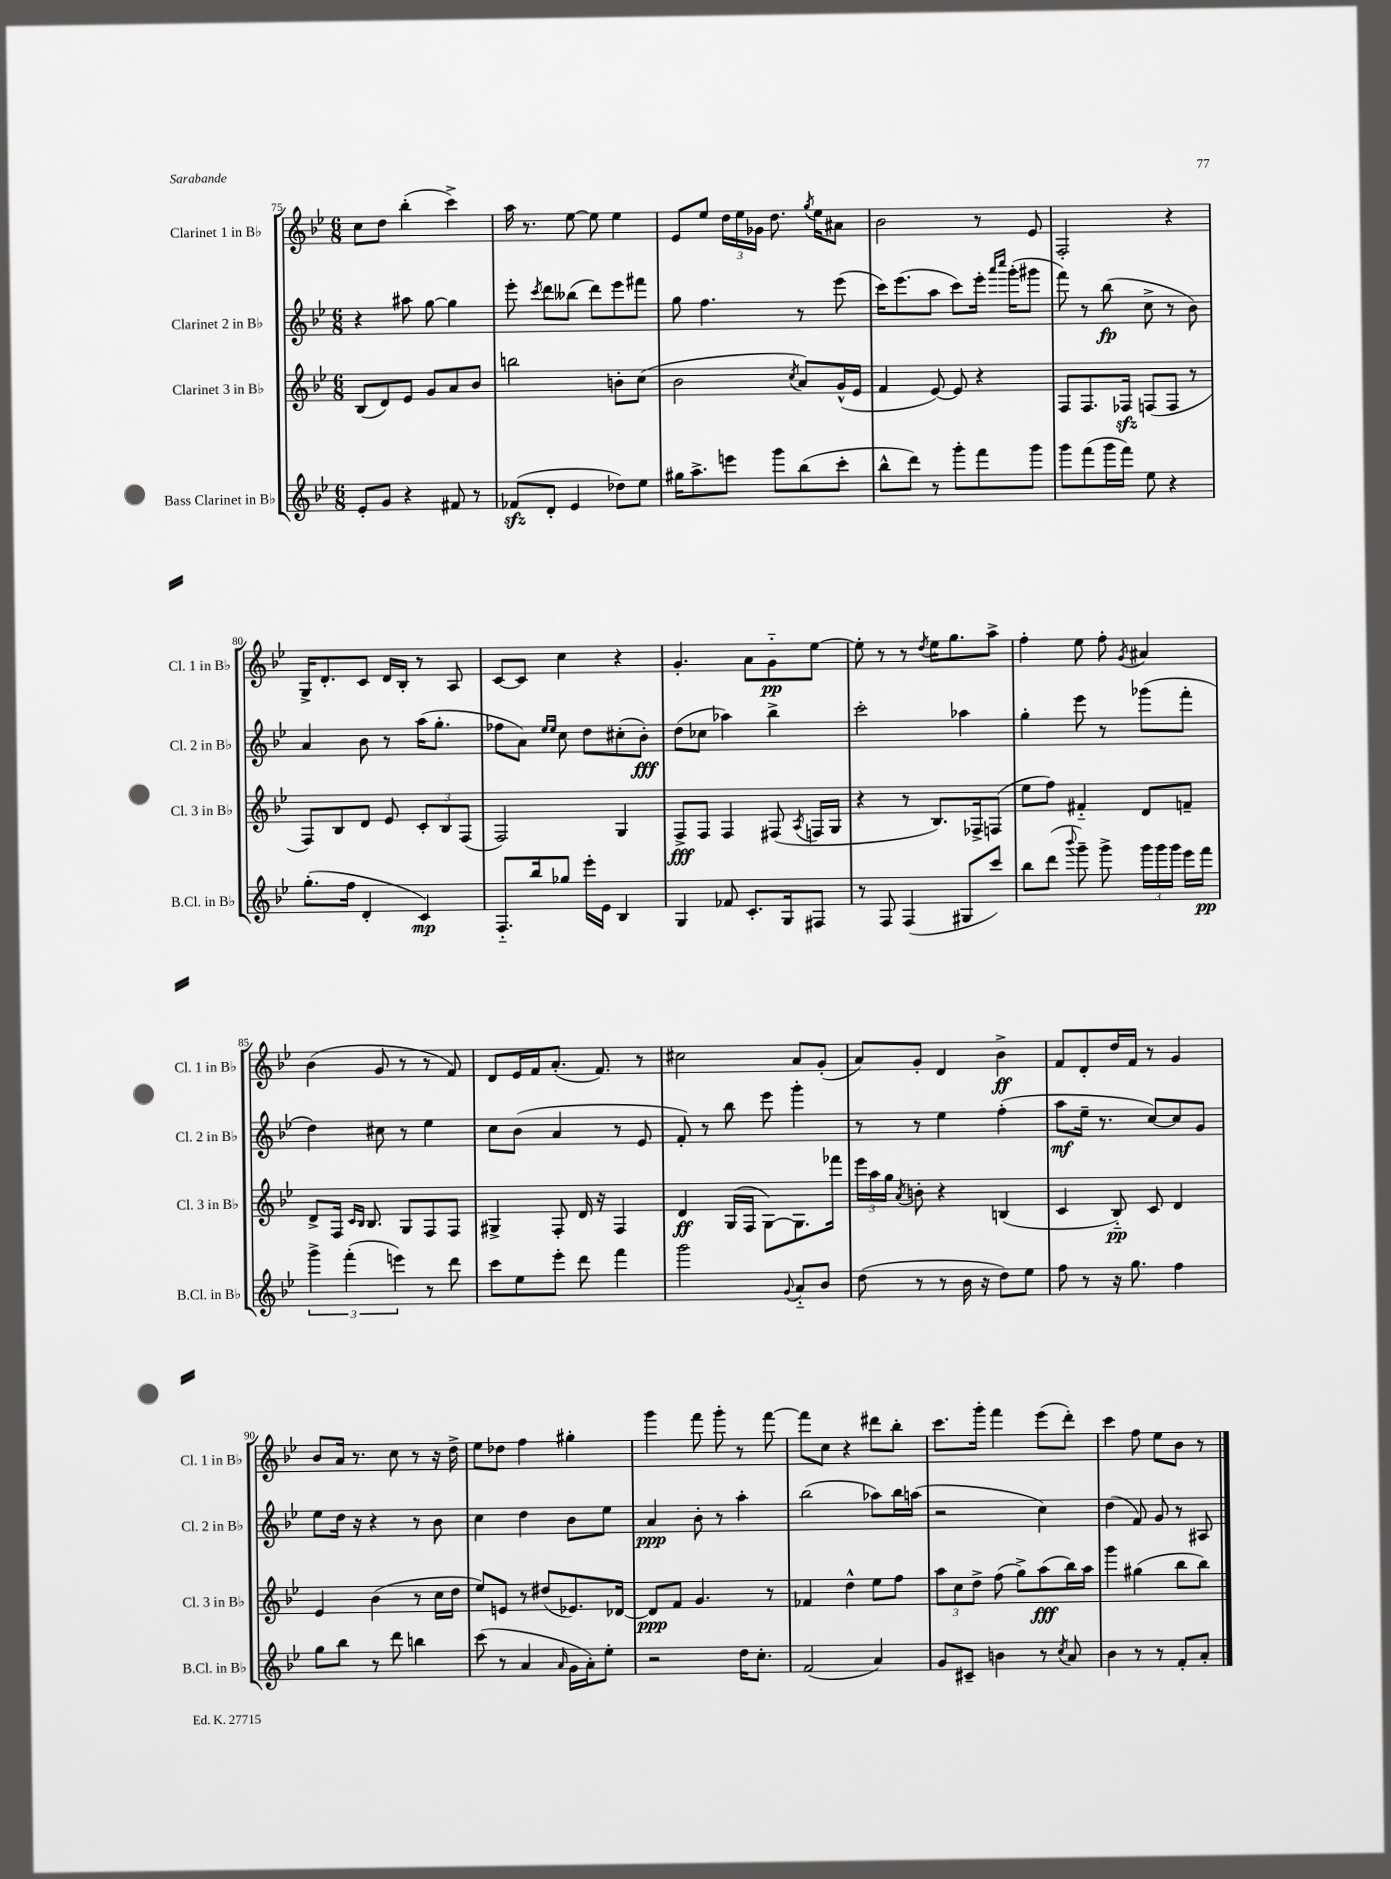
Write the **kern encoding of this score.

**kern	**dynam	**kern	**dynam	**kern	**dynam	**kern	**dynam
*part4	*part4	*part3	*part3	*part2	*part2	*part1	*part1
*staff4	*staff4	*staff3	*staff3	*staff2	*staff2	*staff1	*staff1
*I"Bass Clarinet in B♭	*	*I"Clarinet 3 in B♭	*	*I"Clarinet 2 in B♭	*	*I"Clarinet 1 in B♭	*
*I'B.Cl. in B♭	*	*I'Cl. 3 in B♭	*	*I'Cl. 2 in B♭	*	*I'Cl. 1 in B♭	*
*clefG2	*	*clefG2	*	*clefG2	*	*clefG2	*
*k[b-e-]	*	*k[b-e-]	*	*k[b-e-]	*	*k[b-e-]	*
*M6/8	*	*M6/8	*	*M6/8	*	*M6/8	*
=75	=75	=75	=75	=75	=75	=75	=75
8e-'/L	.	(8B-/L	.	4r	.	8cc\L	.
8g/J	.	8d/)	.	.	.	8dd\J	.
4r	.	8e-/J	.	8aa#X\	.	(4bb-'\	.
.	.	8g/L	.	[8gg\	.	.	.
8f#X/	.	8a/	.	4gg\]	.	4ccc^\)	.
8r	.	8b-/J	.	.	.	.	.
=76	=76	=76	=76	=76	=76	=76	=76
(8f-Xzz/L	.	2bbn\	.	8eee-'\	.	16aa\	.
.	.	.	.	.	.	8.r	.
.	.	.	.	8qccc/	.	.	.
8d'/J	.	.	.	8ddd\L	.	.	.
4e-/	.	.	.	(8bb--X\J	.	[8ee-\	.
.	.	.	.	8ddd\L)	.	8ee-\]	.
8dd-X\L)	.	8bn'\L	.	8eee-\	.	4ee-\	.
8ee-\J	.	(8cc\J	.	8fff#X\J	.	.	.
=77	=77	=77	=77	=77	=77	=77	=77
16gg#X\KL	.	2b-\	.	8gg\	.	8e-/L	.
8.aa^\	.	.	.	.	.	.	.
.	.	.	.	4.ff\	.	8ee-/J	.
8eeen\J	.	.	.	.	.	24dd\LL	.
.	.	.	.	.	.	24ee-\	.
.	.	.	.	.	.	24g-X\JJ	.
8ggg\L	.	.	.	.	.	8.dd\	.
.	.	8qcc/	.	.	.	.	.
(8bb-\	.	8a/L)	.	8r	.	.	.
.	.	.	.	.	.	8qgg/	.
.	.	.	.	.	.	16ee-\KL	.
8ccc'\J	.	(16g^^/L	.	(8eee-\	.	8a#X\J	.
.	.	16e-/JJ	.	.	.	.	.
=78	=78	=78	=78	=78	=78	=78	=78
8bb-^^\L	.	4f/	.	16ccc\KL)	.	2b-\	.
.	.	.	.	(8.eee-\	.	.	.
8ddd\J)	.	.	.	.	.	.	.
8r	.	[8e-/)	.	8aa\J	.	.	.
8ggg'\L	.	8e-/]	.	8ccc\L)	.	.	.
8fff\	.	4r	.	16eee-'\Jk	.	8r	.
.	.	.	.	16qqaaa/LL	.	.	.
.	.	.	.	16qqcccc/JJ	.	.	.
.	.	.	.	(16ggg'\KL	.	.	.
8ggg\J	.	.	.	8ggg#X\J	.	8e-/	.
=79	=79	=79	=79	=79	=79	=79	=79
8ggg\L	.	8F/L	.	8fff\)	.	2F'/	.
(8fff\	.	8.F/	.	8r	.	.	.
16ggg\L	.	.	.	(8bb-\	fp	.	.
16fff\JJ)	.	16F-Xzz/Jk	.	.	.	.	.
8ee-\	.	(8Fn/L	.	8cc^\	.	.	.
4r	.	8F/J	.	8r	.	4r	.
.	.	8r	.	8b-\)	.	.	.
!!LO:LB:g=z
=80	=80	=80	=80	=80	=80	=80	=80
(8.gg'\L	.	8F/L)	.	4a/	.	16G^/KL	.
.	.	.	.	.	.	8.d'/	.
.	.	8B-/	.	.	.	.	.
16ff\Jk	.	.	.	.	.	.	.
4d'/	.	8d/J	.	8b-\	.	8c/J	.
.	.	8e-/	.	8r	.	16d/LL	.
.	.	.	.	.	.	16B-'/JJ	.
4c/)	mp	12c'/L	.	(16aa\KL	.	8r	.
.	.	.	.	8.gg'\J	.	.	.
.	.	12B-/	.	.	.	.	.
.	.	.	.	.	.	8A/	.
.	.	(12F/J	.	.	.	.	.
=81	=81	=81	=81	=81	=81	=81	=81
8.F/L	.	2F/)	.	8ff-X\L	.	[8c/L	.
.	.	.	.	8a\J)	.	8c/J]	.
16bb-/k	.	.	.	.	.	.	.
.	.	.	.	16qqee-/LL	.	.	.
.	.	.	.	16qqee-/JJ	.	.	.
8gg-X/J	.	.	.	8cc\	.	4cc\	.
16eee-'\LL	.	.	.	8dd\L	.	.	.
16e-\JJ	.	.	.	.	.	.	.
4B-/	.	4G/	.	(8cc#X'\	.	4r	.
.	.	.	.	8b-'\J)	fff	.	.
=82	=82	=82	=82	=82	=82	=82	=82
4G/	.	8F^/L	fff	(8dd\L	.	4.g'/	.
.	.	8F/J	.	8cc-X\J	.	.	.
8f-X/	.	4F/	.	4aa-X\)	.	.	.
8.c'/L	.	.	.	.	.	8a\L	.
.	.	(8F#X/	.	4bb-^\	.	8g\	pp
16G/k	.	.	.	.	.	.	.
.	.	8qA/	.	.	.	.	.
8F#X/J	.	16Fn/LL	.	.	.	[8ee-\J	.
.	.	16G/JJ	.	.	.	.	.
=83	=83	=83	=83	=83	=83	=83	=83
8r	.	4r	.	2ccc'\	.	8ee-'\]	.
8F/	.	.	.	.	.	8r	.
(4F/	.	8r	.	.	.	8r	.
.	.	.	.	.	.	8qdd/	.
.	.	8.B-/L)	.	.	.	16ee-\KL	.
.	.	.	.	.	.	8.gg\	.
8G#X/L	.	.	.	4aa-X\	.	.	.
.	.	16F-X^/k	.	.	.	.	.
8ccc/J)	.	(8Fn/J	.	.	.	8aa^\J	.
=84	=84	=84	=84	=84	=84	=84	=84
8bb-\L	.	8ee-\L	.	4gg'\	.	4ff'\	.
(8ddd\J	.	8ff\J)	.	.	.	.	.
8qqbbb-/	.	.	.	.	.	.	.
8ggg~\)	.	4f#X/	.	8eee-\	.	8ee-\	.
8ggg^\	.	.	.	8r	.	8ff'\	.
.	.	.	.	.	.	8qg/	.
24ggg\LL	.	8d/L	.	(8ggg-X\L	.	4a#X/	.
24ggg\	.	.	.	.	.	.	.
24ggg\JJ	.	.	.	.	.	.	.
16eee-\LL	.	8fn~/J	.	8fff'\J	.	.	.
16fff\JJ	pp	.	.	.	.	.	.
!!LO:LB:g=z
=85	=85	=85	=85	=85	=85	=85	=85
6ggg^\	.	8d^/L	.	4dd\)	.	(4b-\	.
.	.	16F/Jk	.	.	.	.	.
(6fff'\	.	.	.	.	.	.	.
.	.	16qqc/LL	.	.	.	.	.
.	.	16qqB-/JJ	.	.	.	.	.
.	.	8.B-/	.	.	.	.	.
.	.	.	.	8cc#X\	.	8g/	.
6eeen\)	.	.	.	.	.	.	.
.	.	8G/L	.	8r	.	8r	.
8r	.	8F/	.	4ee-\	.	8r	.
8ddd\	.	8F/J	.	.	.	8f/)	.
=86	=86	=86	=86	=86	=86	=86	=86
8ccc\L	.	4G#X^/	.	8cc\L	.	8d/L	.
8ee-\	.	.	.	(8b-\J	.	16e-/L	.
.	.	.	.	.	.	16f/J	.
8eee-'\J	.	8F'/	.	4a/	.	(8.a'/J	.
8ddd\	.	16d/	.	.	.	.	.
.	.	16r	.	.	.	8.f/)	.
4fff\	.	4F/	.	8r	.	.	.
.	.	.	.	8e-/	.	8r	.
=87	=87	=87	=87	=87	=87	=87	=87
2ggg\	.	4d/	ff	8f'/)	.	2cc#X\	.
.	.	.	.	8r	.	.	.
.	.	(16G/LL	.	8bb-\	.	.	.
.	.	16F/JJ	.	.	.	.	.
.	.	[8G\L)	.	8eee-\	.	.	.
8qqg/	.	.	.	.	.	.	.
8a/L	.	8.G\]	.	4ggg'\	.	8a/L	.
8b-/J	.	.	.	.	.	(8g'/J	.
.	.	16fff-X\Jk	.	.	.	.	.
=88	=88	=88	=88	=88	=88	=88	=88
(8dd\	.	24eee-\LL	.	8r	.	8a/L)	.
.	.	24aa\	.	.	.	.	.
.	.	24gg\JJ	.	.	.	.	.
.	.	8qa/	.	.	.	.	.
8r	.	8bn'\	.	8r	.	8g'/J	.
8r	.	4r	.	4ee-\	.	4d/	.
16b-\	.	.	.	.	.	.	.
16r	.	.	.	.	.	.	.
8dd\L)	.	(4Bn/	.	(4ff'\	.	4b-^\	ff
8ee-\J	.	.	.	.	.	.	.
=89	=89	=89	=89	=89	=89	=89	=89
8ff\	.	4c/	.	8aa\L	mf	8f/L	.
8r	.	.	.	16ee-~\Jk	.	8d'/	.
.	.	.	.	8.r	.	.	.
16r	.	8B-/)	pp	.	.	16dd/L	.
8.gg\	.	.	.	.	.	16f/JJ	.
.	.	8c/	.	[8cc/L)	.	8r	.
4ff\	.	4d/	.	8cc/]	.	4g/	.
.	.	.	.	8g/J	.	.	.
!!LO:LB:g=z
=90	=90	=90	=90	=90	=90	=90	=90
8gg\L	.	4e-/	.	8ee-\L	.	8b-/L	.
8bb-\J	.	.	.	16dd\Jk	.	16a/Jk	.
.	.	.	.	16r	.	8.r	.
8r	.	(4b-\	.	4r	.	.	.
8ddd\	.	.	.	.	.	8cc\	.
4bbn\	.	8r	.	8r	.	8r	.
.	.	16cc\LL	.	8b-\	.	16r	.
.	.	16dd\JJ	.	.	.	16dd^\	.
=91	=91	=91	=91	=91	=91	=91	=91
(8ccc\	.	8ee-/L)	.	4cc\	.	8ee-\L	.
8r	.	8en/J	.	.	.	8dd-X\J	.
4a/	.	8r	.	4dd\	.	4ff\	.
.	.	(8dd#X/L	.	.	.	.	.
16qqa/	.	.	.	.	.	.	.
16g\LL	.	8.e-X/)	.	8b-\L	.	4gg#X'\	.
16a'\J)	.	.	.	.	.	.	.
8ee-'\J	.	.	.	8ee-\J	.	.	.
.	.	[16d-X/Jk	.	.	.	.	.
=92	=92	=92	=92	=92	=92	=92	=92
2r	.	8d-/L]	ppp	4a/	ppp	4ggg\	.
.	.	8f/J	.	.	.	.	.
.	.	4.g/	.	8b-'\	.	8fff\	.
.	.	.	.	8r	.	8ggg'\	.
16dd\KL	.	.	.	4aa'\	.	8r	.
8.cc'\J	.	.	.	.	.	.	.
.	.	8r	.	.	.	[8fff\	.
=93	=93	=93	=93	=93	=93	=93	=93
(2f/	.	4f-X/	.	(2bb-\	.	8fff\L]	.
.	.	.	.	.	.	8cc\J	.
.	.	4dd^^\	.	.	.	4r	.
4a/)	.	8ee-\L	.	8aa-X\L)	.	8ddd#X\L	.
.	.	8ff\J	.	16bb-\L	.	8bb-'\J	.
.	.	.	.	(16aan\JJ	.	.	.
=94	=94	=94	=94	=94	=94	=94	=94
8g/L	.	12aa\L	.	2r	.	8.ccc\L	.
.	.	12cc\	.	.	.	.	.
8c#X~/J	.	.	.	.	.	.	.
.	.	12dd^\J	.	.	.	.	.
.	.	.	.	.	.	16ggg'\Jk	.
4bn\	.	(8ff\	.	.	.	4fff\	.
.	.	8gg^\L)	.	.	.	.	.
8r	.	(8aa\	fff	4cc\)	.	(8eee-\L	.
8qcc/	.	.	.	.	.	.	.
8a/	.	16bb-\L)	.	.	.	8ddd'\J)	.
.	.	16aa\JJ	.	.	.	.	.
=95	=95	=95	=95	=95	=95	=95	=95
4b-\	.	4ggg\	.	(4dd\	.	4ccc\	.
8r	.	(4gg#X\	.	8f/)	.	8ff\	.
8r	.	.	.	8g/	.	8ee-\L	.
8f'/L	.	8bb-\L	.	8r	.	8b-\J	.
8a'/J	.	8bb-\J)	.	8A#X/	.	8r	.
==	==	==	==	==	==	==	==
*-	*-	*-	*-	*-	*-	*-	*-
